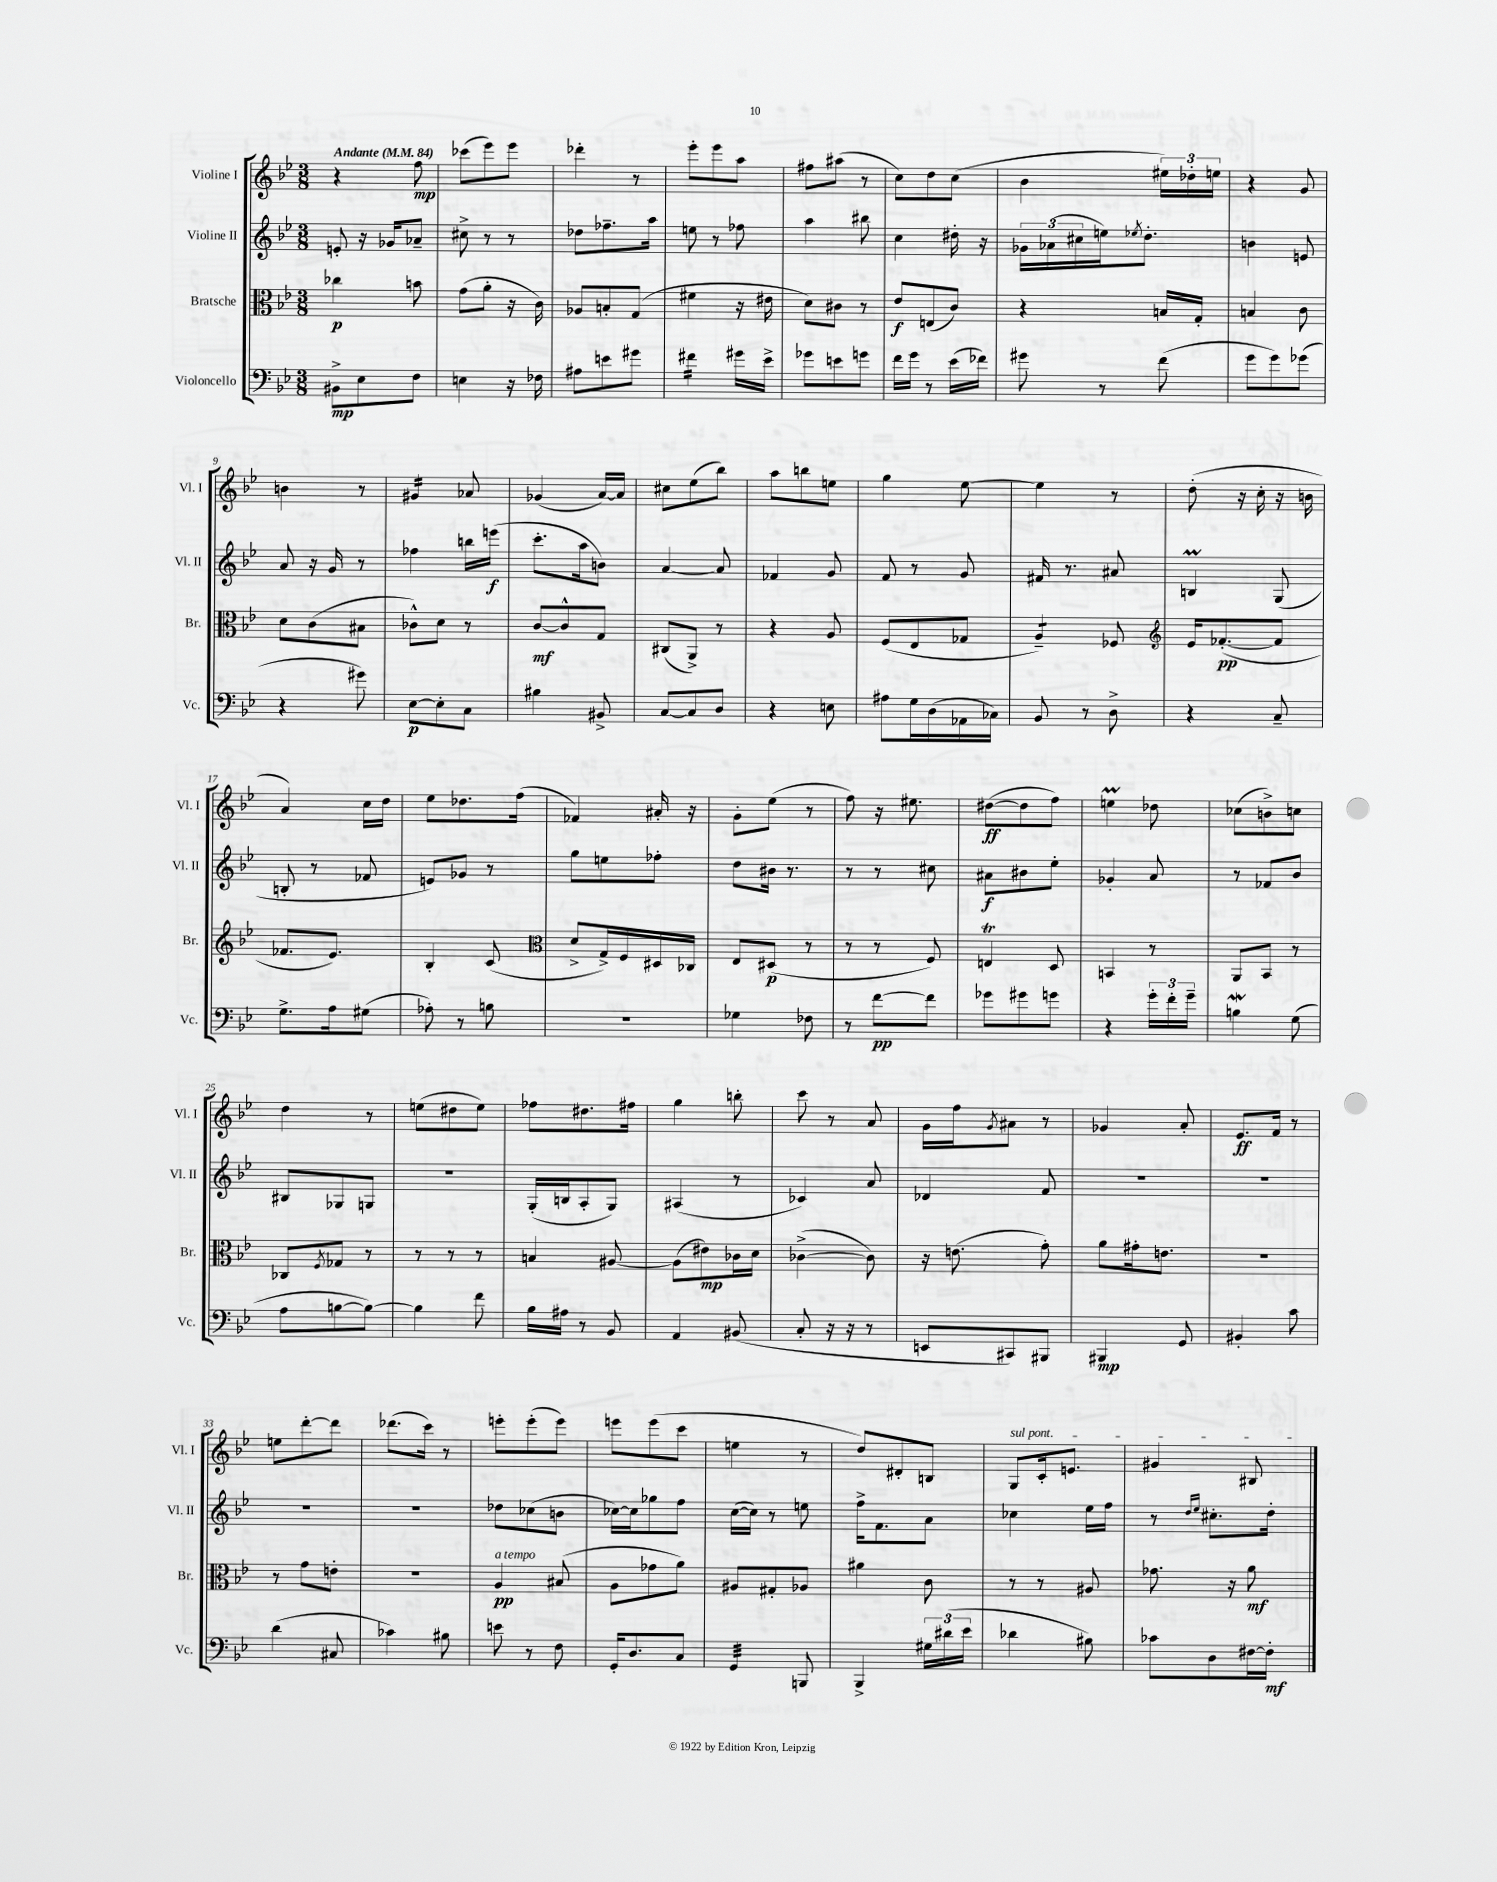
<<
\new StaffGroup <<
\new Staff = "s0" \with { instrumentName = "Violine I" shortInstrumentName = "Vl. I" } {
    \clef treble \key bes \major \numericTimeSignature \time 3/8 \tempo "Andante" 4 = 84
    r4 f''8\mp |
    ces'''8( ees'''8) ees'''8 |
    des'''4-. r8 |
    ees'''8-. ees'''8 a''8 |
    fis''8 ais''8( r8 |
    c''8) d''8 c''8( |
    bes'4 \tuplet 3/2 { eis''16) des''16-. e''16 } |
    r4 g'8 |
    b'4 r8 |
    gis'4:16 aes'8 |
    ges'4( a'16~) a'16 |
    cis''8 ees''8( bes''8) |
    a''8 b''8 e''8 |
    g''4 ees''8~ |
    ees''4 r8 |
    d''8-.( r16 c''16-. r16 b'16 |
    a'4) c''16 d''16 |
    ees''8 des''8. f''16( |
    fes'4) ais'16-. r16 |
    g'8-. ees''8( r8 |
    f''8) r16 eis''8. |
    dis''8~\ff( dis''8 f''8) |
    e''4\prall des''8 |
    ces''8( b'8->) c''8 |
    d''4 r8 |
    e''8( dis''8 e''8) |
    fes''8 dis''8. fis''16 |
    g''4 b''8-. |
    c'''8 r8 a'8 |
    g'16 f''16 \acciaccatura { g'8 } ais'8 r8 |
    ges'4 a'8-. |
    ees'8.\ff f'16 r8 |
    e''8 d'''8~-. d'''8 |
    des'''8.( c'''16) r8 |
    e'''8-. e'''8-.( e'''8) |
    e'''8 e'''8( c'''8 |
    e''4 r8 |
    d''8) dis'8-. b8 |
    \once \override TextSpanner.bound-details.left.text = \markup { \italic "sul pont." } g8\startTextSpan c'16-. e'8. |
    gis'4 bis8\stopTextSpan \bar "|." |
}
\new Staff = "s1" \with { instrumentName = "Violine II" shortInstrumentName = "Vl. II" } {
    \clef treble \key bes \major \numericTimeSignature \time 3/8
    e'8-. r16 ges'16 aes'8-- |
    cis''8-> r8 r8 |
    des''8 fes''8.-- a''16 |
    e''8 r8 fes''8 |
    a''4 bis''8 |
    c''4 dis''16-. r16 |
    \tuplet 3/2 { ges'16 aes'16( cis''16 } e''16) \acciaccatura { ees''8 } d''8.-. |
    b'4 e'8 |
    a'8 r16 g'16 r8 |
    fes''4 b''16 e'''16\f( |
    c'''8.-. a''16 b'8) |
    a'4~ a'8 |
    fes'4 g'8 |
    f'8 r8 g'8 |
    fis'16 r8. ais'8 |
    b4\prall g8( |
    b8-. r8 fes'8 |
    e'8) ges'8 r8 |
    g''8 e''8 fes''8-. |
    d''8 bis'16 r8. |
    r8 r8 cis''8 |
    ais'8\f bis'8 ees''8-. |
    ges'4-. a'8 |
    r8 fes'8 bes'8 |
    bis8 ges8 g8 |
    R4. |
    g16-.( b16 a8-. g8) |
    ais4( r8 |
    ces'4) a'8 |
    des'4 f'8 |
    R4. |
    R4. |
    R4. |
    R4. |
    des''8 ces''8( b'8 |
    ces''16~) ces''16 ges''8 f''8 |
    c''16~( c''16) r8 e''8 |
    f''16-> f'8. a'8 |
    ces''4 ees''16 f''16 |
    r8 \grace { d''16 ees''16 } cis''8.-. d''16-. \bar "|." |
}
\new Staff = "s2" \with { instrumentName = "Bratsche" shortInstrumentName = "Br." } {
    \clef alto \key bes \major \numericTimeSignature \time 3/8
    ces''4\p b'8 |
    g'8( a'8-. r16 c'16) |
    aes8 b8-. g8( |
    fis'4 r16 eis'16 |
    d'8) cis'8 r8 |
    ees'8\f e8( c'8) |
    r4 b16 g16-. |
    b4 c'8 |
    d'8 c'8( bis8 |
    ces'8-^) d'8 r8 |
    c'8~\mf c'8-^ g8 |
    cis8( a,8->) r8 |
    r4 a8 |
    f8( ees8 ges8 |
    a4:8--) fes8 |
    \clef treble ees'16 fes'8.~-.\pp( fes'8 |
    fes'8. ees'8.) |
    bes4-. c'8( |
    \clef alto d'8-> g16->) f16 dis16 ces16 |
    ees8 dis8\p( r8 |
    r8 r8 f8) |
    e4\trill d8 |
    b,4 r8 |
    a,8 bes,8 r8 |
    ces8 \acciaccatura { f8 } ges8 r8 |
    r8 r8 r8 |
    b4 ais8~ |
    ais8( eis'8\mp) ces'16 d'16 |
    ces'4~->( ces'8) |
    r16 e'8.( g'8-.) |
    a'8 gis'16-. e'8. |
    R4. |
    r8 g'8 e'8-. |
    R4. |
    a4\pp^\markup { \italic "a tempo" } bis8( |
    a8 ges'8 a'8) |
    ais8 gis8-. aes8 |
    ais'4 c'8 |
    r8 r8 ais8 |
    ges'8. r16 a'8\mf \bar "|." |
}
\new Staff = "s3" \with { instrumentName = "Violoncello" shortInstrumentName = "Vc." } {
    \clef bass \key bes \major \numericTimeSignature \time 3/8
    bis,8->\mp ees8 f8 |
    e4 r16 fes16 |
    ais8 e'8 gis'8 |
    fis'4:16 gis'16 ees'16-> |
    ges'8 e'8 g'8 |
    f'16 g'16 r8 ees'16( fes'16) |
    gis'8 r8 f'8( |
    g'8 g'8) ges'8( |
    r4 gis'8) |
    ees8~\p ees8-. c8 |
    bis4 bis,8-> |
    c8~ c8 d8 |
    r4 e8 |
    ais8 g16 d16( aes,16 ces16) |
    bes,8 r8 d8-> |
    r4 c8-- |
    g8.-> a16 gis8( |
    aes8-.) r8 b8 |
    R4. |
    ges4 fes8 |
    r8 f'8~\pp f'8 |
    ges'8 gis'8 g'8 |
    r4 \tuplet 3/2 { g'16-. f'16-. g'16-- } |
    b4\mordent g8( |
    a8 b8~ b8~) |
    b4 f'8 |
    bes16 ais16 r8 bes,8 |
    a,4 bis,8( |
    c8-. r16 r16 r8 |
    e,8 cis,8) bis,,8 |
    bis,,4\mp g,8 |
    bis,4-. c'8 |
    d'4( cis8 |
    ces'4) bis8 |
    e'8 r8 f8 |
    g,16-. d8. c8 |
    g,4:32 b,,8 |
    bes,,4-> \tuplet 3/2 { gis16 dis'16( ees'16 } |
    des'4 bis8) |
    ces'8 d8 fis16~ fis16-.\mf \bar "|." |
}
>>
>>
